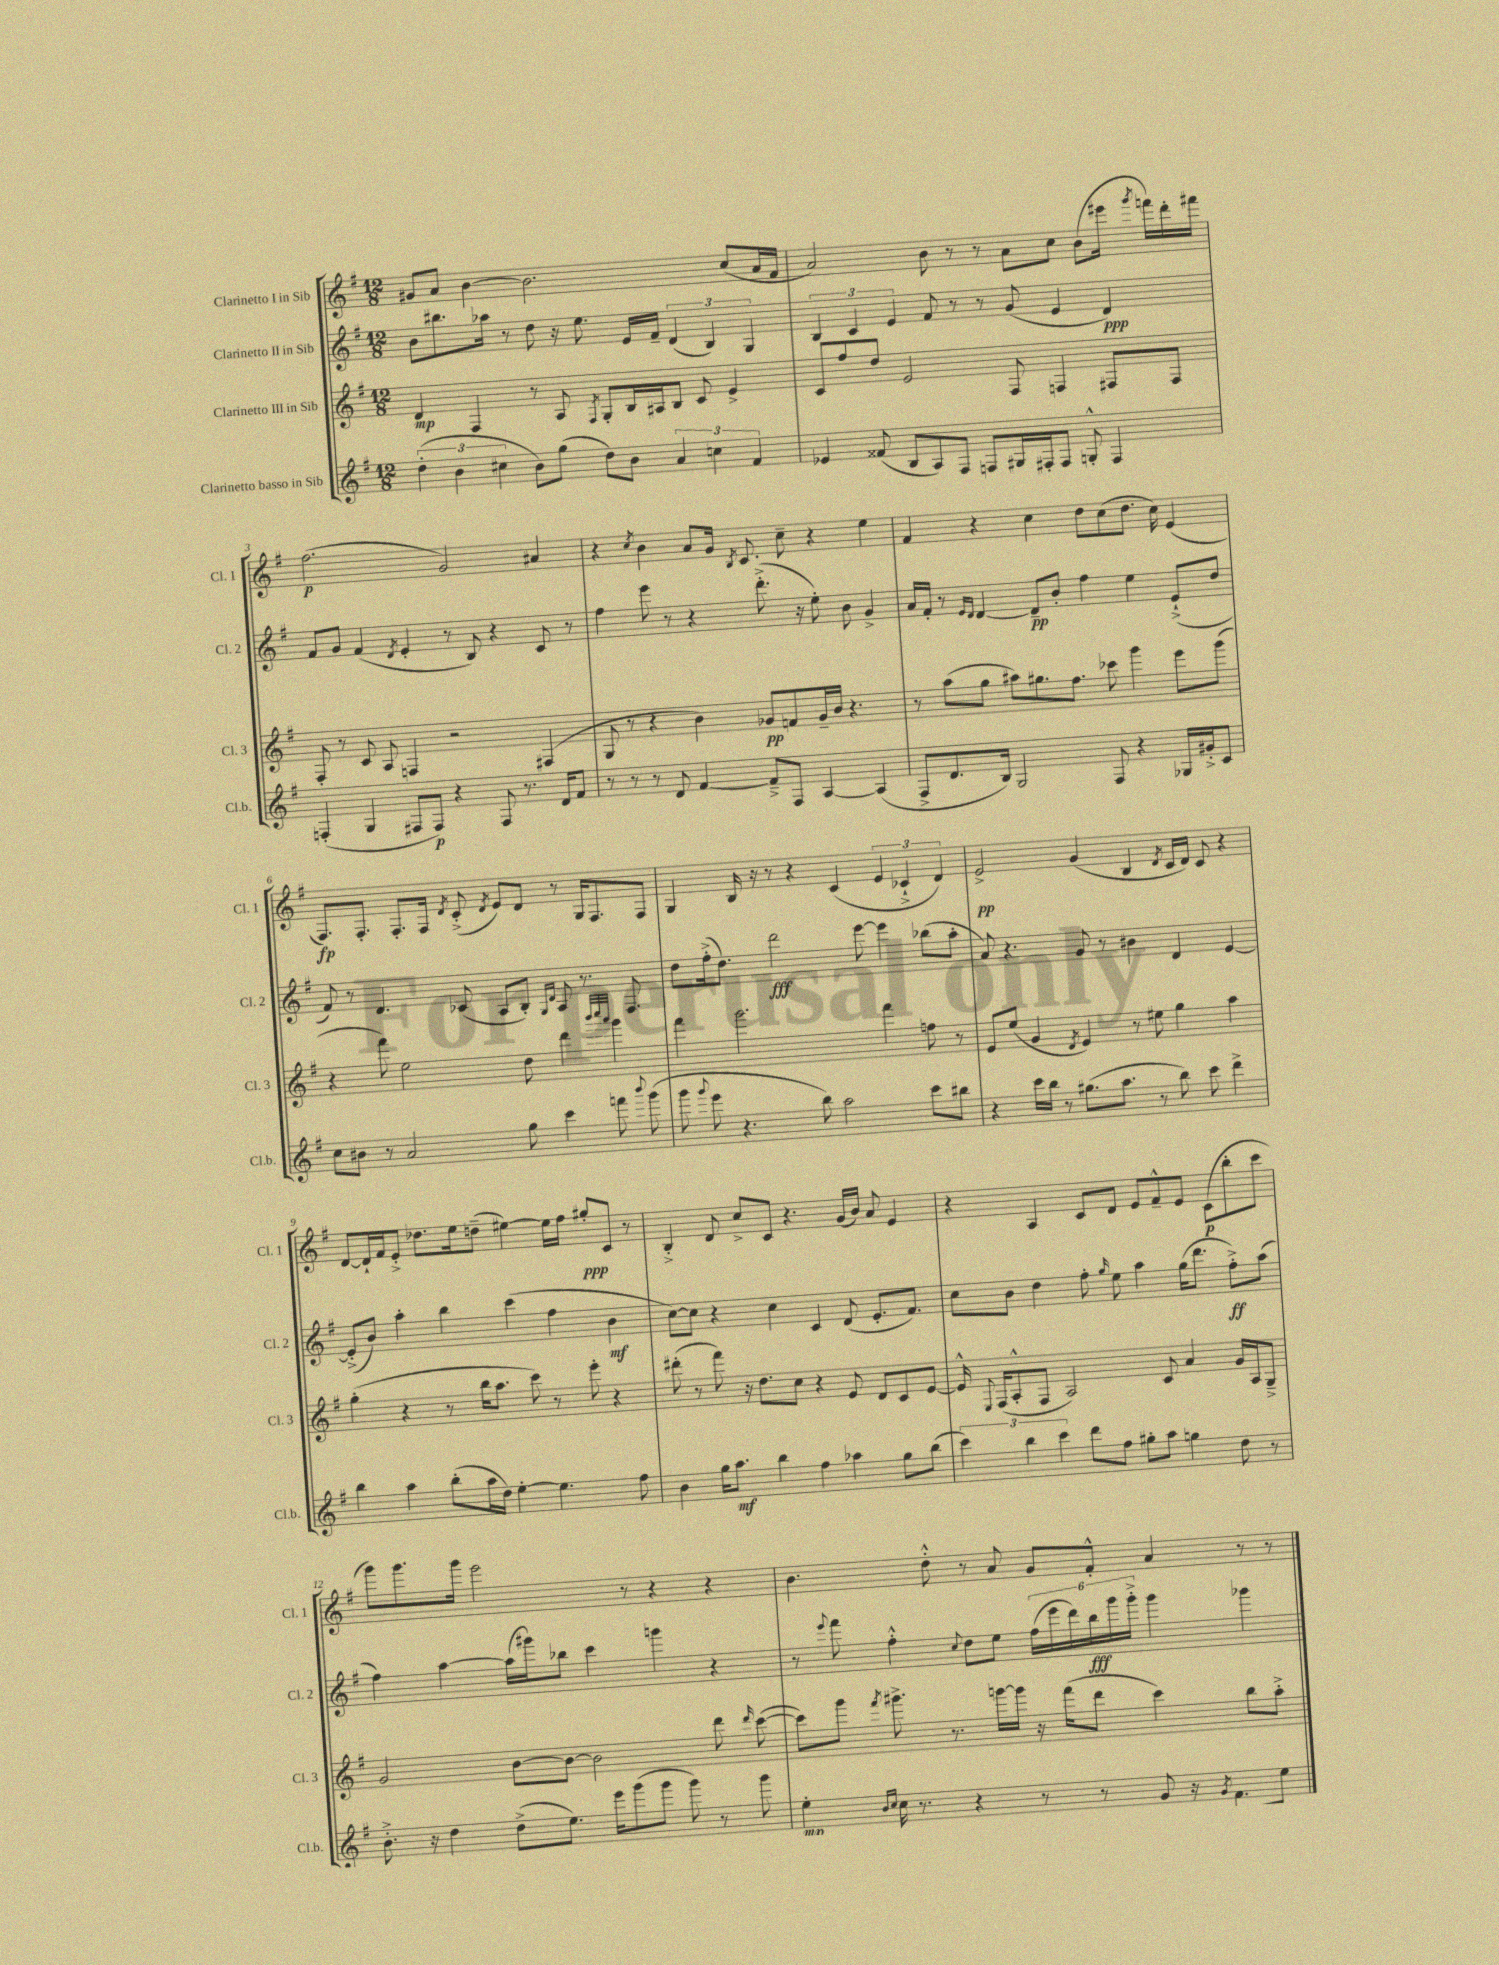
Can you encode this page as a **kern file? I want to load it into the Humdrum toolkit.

**kern	**kern	**kern	**kern
*staff4	*staff3	*staff2	*staff1
*clefG2	*clefG2	*clefG2	*clefG2
*k[f#]	*k[f#]	*k[f#]	*k[f#]
*M12/8	*M12/8	*M12/8	*M12/8
(6dd'	4d	8b	8g#
.	.	8.bb#	8a
6b	.	.	.
.	4F#	.	[4b
.	.	16aa-	.
6cc#	.	.	.
.	.	8r	.
8b)	8r	8dd	2.b]
(8gg	8A	16r	.
.	.	8.ee	.
.	8qF#	.	.
8dd)	8G'	.	.
8b	16B	16e	.
.	16A#	16f#~	.
6a	8B	(6d	.
.	8c	.	.
6cc	.	6B)	.
.	4e^	.	(8cc
6f#	.	6G	.
.	.	.	16a
.	.	.	16f#
=	=	=	=
4e-	8c	6B	2a)
.	8ff#	.	.
.	.	6c	.
(8f##	8dd	.	.
.	.	6e	.
8B	2e	.	.
8A)	.	8f#	8b
8F#	.	8r	8r
8F	.	8r	8r
16G#	8F#	(8g	8a
16F#'	.	.	.
8F#	4F	4e	8cc
8G'^^	.	.	(8b
4F#	8F#	4d)	16eee#
.	.	.	8qggg
.	.	.	16fff)
.	8F#	.	16ddd'
.	.	.	16fff#
=	=	=	=
(4F'	8F#'	8f#	(2.ff#
.	8r	8g	.
4G	8c	(4f#	.
.	8A	.	.
.	.	8qd	.
8F#	4F	4e'	.
8F#)	.	.	.
4r	2r	8r	2g)
.	.	8B)	.
8F#	.	4r	.
8.r	.	.	.
.	(4F#	8c	4a#
16d	.	.	.
8f#	.	8r	.
=	=	=	=
8r	8G	4ff#	4r
8r	8r	.	.
.	.	.	8qcc
8r	4r	8eee	4b
8d	.	8r	.
[4f#	4b)	4r	8a
.	.	.	16g
.	.	.	8qB
.	.	.	8.c
8f#~^]	8g-	(8.ddd'^	.
8F#	8f	.	8cc~
.	.	16r	.
[4A	16g-~	8ee')	4r
.	16b	.	.
.	4.r	8b	.
(4A]	.	4g^	4ee
=	=	=	=
8F#^	8r	16a	4f#
.	.	16f#'	.
8.d	(8aa	8r	.
.	.	16qqe	.
.	.	16qqd	.
.	8gg	[4d	4r
16B)	.	.	.
2G	8aa#)	.	.
.	8.gg#	8d~]	4cc
.	.	8b'	.
.	8.ff#	.	.
.	.	4ff#	8dd
8F#	8ccc-	.	(8cc
4r	4ggg	4ee	8.dd
.	.	.	16cc)
16G-	8eee	(8e`^	(4e
16g#'^	.	.	.
8c	(8ggg	8dd	.
=	=	=	=
8cc	4r	8f#)	8.F#)
8b#	.	8r	.
.	.	.	8.F#'
8r	8fff#)	4.d	.
2a	2ee	.	8.F#'
.	.	.	16F#
.	.	.	8qd
.	.	(8c-	(8c'^
.	.	.	8qd
.	.	8A	8e)
8gg	8dd	8B')	8d
.	.	16qqG	.
.	.	16qqd	.
4ccc	4ddd	8A	8r
.	.	8.r	16G
.	.	.	8.F#
.	32qqbbb	.	.
.	32qqcccc	.	.
.	32qqaaa	.	.
8fff	4ggg	.	.
.	.	8.F#	.
8qqbbb	.	.	.
(8ggg	.	.	8F#
=	=	=	=
8ggg	4fff#	8dd	4G
8qqggg	.	.	.
8eee	.	(16ff#'^	.
.	.	8.dd)	.
4.r	2.ggg	.	16B
.	.	.	16r
.	.	2ddd	8r
.	.	.	4r
8bb)	.	.	.
2aa	.	.	(4c
.	.	[8eee	.
.	4fff#	4eee]	6e
.	.	.	6c-`^
8ccc	8ff	(8bb-	.
.	.	.	6d)
8bb#	8r	8aa'	.
=	=	=	=
4r	8e	8a)	2e^
.	(8ee	4.r	.
16ccc	4g	.	.
16bb	.	.	.
8r	.	.	.
.	8qd	.	.
(8.gg#	4e)	8g	(4g
.	.	8r	.
8.aa	.	.	.
.	8r	4b#	4B
8r	8ee#	.	.
.	.	.	8qd
8bb)	4gg	4d	16c
.	.	.	16d)
8ccc	.	.	8c
4ddd^	4aa	[4e	4r
=	=	=	=
4bb	(4gg'	(8e'^]	[8d
.	.	8b)	16d`]
.	.	.	16f#
4aa	4r	4aa'	8e'^
.	.	.	8.dd-
(8bb'	8r	4bb	.
.	.	.	16ee
16aa	16bb	.	(8dd~
16dd)	8.aa	.	.
[4ee'	.	(4ccc	[4ee#)
.	8ccc)	.	.
4.ee]	8r	4ff#	16ee#]
.	.	.	16ff#
.	8eee'	.	8gg#'
.	4r	4b	8c
8ff#	.	.	8r
=	=	=	=
4b	(8ddd#'	[8cc)	4B'^
.	8r	8cc]	.
16gg	8fff#)	4r	8d
8.aa	.	.	.
.	16r	.	8cc^
.	8.dd	.	.
4bb	.	4cc	8c
.	8cc	.	4.r
4ff#	4r	4c	.
4aa-	8e	(8d	(16g
.	.	.	16b)
.	8d	8.e'	8a
8gg	8c	.	4e
.	.	8.f#)	.
(8bb	[8e	.	.
=	=	=	=
6ccc)	16e^^]	8cc	4r
.	8qqE	.	.
.	(16F#	.	.
.	8A'^^	8b	.
6bb	.	.	.
.	8F#	4dd	4A
6ccc	.	.	.
.	2A)	.	.
8ddd	.	8ff#'	8c
.	.	16qqgg	.
8ff#	.	8ee	8d
8gg#'	.	4aa	8e
8aa	8c	.	8f#~^^
4gg	4a	(16gg	8e
.	.	8.ddd	.
.	.	.	(8c
8dd	16g	8ff#'^)	8bb'
.	16A	.	.
8r	8G~^	(8aa	8ccc
=	=	=	=
8.b'^	2g	4ff#)	8ggg)
.	.	.	8.ggg
16r	.	.	.
4dd	.	[4aa	.
.	.	.	16ggg
.	.	.	2eee
(8dd^	[8b	(16aa]	.
.	.	16ggg#)	.
8.ee)	8b_	8bb-	.
.	2b]	4ccc	.
16eee	.	.	.
(8ggg	.	.	8r
8ggg	.	4ggg	4r
8ggg)	.	.	.
8r	8ddd	4r	4r
.	16qqddd	.	.
8ggg	([8ccc	.	.
=	=	=	=
4ee'	8ccc])	8r	4.b
.	.	8qqeee	.
.	8ggg	8fff#	.
16qqb	.	.	.
16qqcc	8qfff#	.	.
16cc	8.ggg#^	4ff#'^^	.
8.r	.	.	.
.	.	.	8dd'^^
.	8.r	.	.
.	.	8qqcc	.
4r	.	8dd	8r
.	[16ggg	8ee	8a
.	16ggg]	.	.
8r	16r	(24ff#	8g
.	.	24eee	.
.	(16fff#	.	.
.	.	24ddd)	.
8r	8ddd	24bb	8f#'^^
.	.	24ggg	.
.	.	24ggg'^	.
8g	4ccc)	4ggg	4a
16r	.	.	.
8qg	.	.	.
8.f#	.	.	.
.	8bb	4ggg-	8r
8ee	8aa'^	.	8r
==	==	==	==
*-	*-	*-	*-
